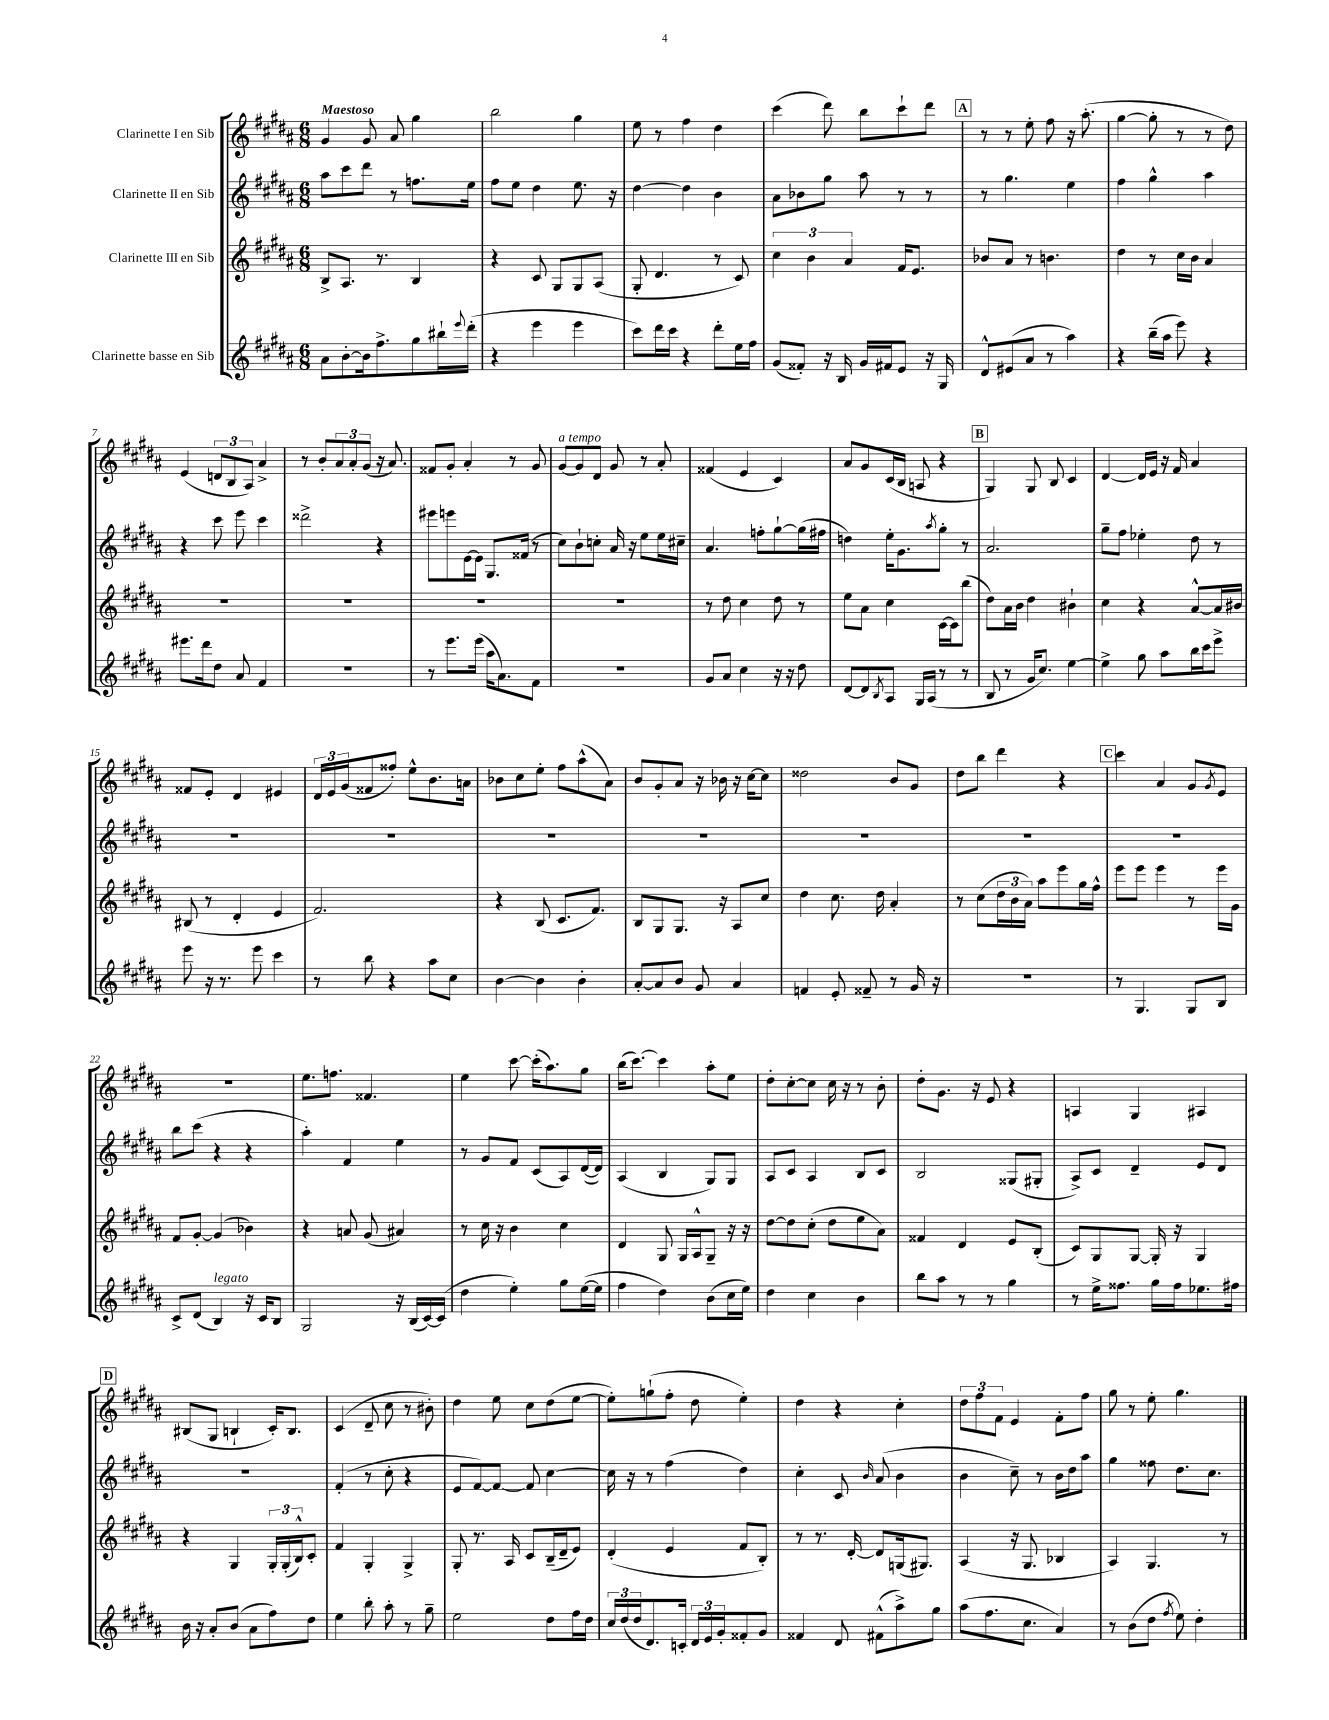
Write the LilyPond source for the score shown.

<<
\new StaffGroup <<
\new Staff = "s0" \with { instrumentName = "Clarinette I en Sib" } {
    \clef treble \key b \major \numericTimeSignature \time 6/8 \tempo "Maestoso"
    gis'4 gis'8 ais'8 gis''4 |
    b''2 gis''4 |
    e''8 r8 fis''4 dis''4 |
    cis'''4( dis'''8) b''8 cis'''8-! dis'''8 |
    \mark \markup { \box "A" } r8 r8 e''8-. fis''8 r16 ais''8.-.( |
    gis''4~ gis''8-. r8 r8 dis''8) |
    e'4( \tuplet 3/2 { d'8 b8 ais8) } ais'4-> |
    r8 b'8-. \tuplet 3/2 { ais'8 ais'8-. gis'8( } r16 ais'8.) |
    fisis'8 gis'8-. ais'4-. r8 gis'8 |
    gis'8~^\markup { \italic "a tempo" } gis'8 dis'8 gis'8 r8 ais'8-. |
    fisis'4( e'4 cis'4) |
    ais'8 gis'8 cis'16( b16 a8 r4 |
    \mark \markup { \box "B" } gis4) gis8 b8 cis'4 |
    dis'4~ dis'16 e'16 r16 fis'16 ais'4 |
    fisis'8 e'8-. dis'4 eis'4 |
    \tuplet 3/2 { dis'16 e'16 gis'16( } fisis'8 fisis''8-.) e''8-^ b'8. a'16 |
    bes'8 cis''8 e''8-. fis''8 ais''8-^( ais'8) |
    b'8 gis'8-. ais'8 r16 bes'16 r16 cis''16~ cis''8 |
    disis''2 b'8 gis'8 |
    dis''8 b''8 dis'''4 r4 |
    \mark \markup { \box "C" } cis'''4 ais'4 gis'8 \acciaccatura { gis'8 } e'8 |
    R2. |
    e''8. f''8. fisis'4. |
    e''4 cis'''8~ cis'''16-.( ais''8.) gis''8 |
    b''16( cis'''8.~) cis'''4 ais''8-. e''8 |
    dis''8-. cis''8~-. cis''8 cis''16 r16 r8 b'8-. |
    dis''8-. gis'8. r16 e'8 r4 |
    a4 gis4 ais4 |
    \mark \markup { \box "D" } bis8( gis8 b4-! cis'16-.) b8. |
    cis'4( dis'8-- cis''8 r8 bis'8-.) |
    dis''4 e''8 cis''8 dis''8( e''8~ |
    e''8-.) g''8-!( fis''8-. dis''8 e''4-.) |
    dis''4 r4 cis''4-. |
    \tuplet 3/2 { dis''8 fis''8 fis'8 } e'4 fis'8-. fis''8 |
    gis''8 r8 e''8-. gis''4. \bar "|." |
}
\new Staff = "s1" \with { instrumentName = "Clarinette II en Sib" } {
    \clef treble \key b \major \numericTimeSignature \time 6/8
    ais''8 cis'''8 dis'''8 r8 f''8. e''16 |
    fis''8 e''8 dis''4 e''8. r16 |
    dis''4~ dis''4 b'4 |
    ais'8 bes'8 gis''8 ais''8 r8 r8 |
    \mark \markup { \box "A" } r8 gis''4. e''4 |
    fis''4 gis''4-^ ais''4 |
    r4 cis'''8 e'''8 cis'''4 |
    disis'''2-> r4 |
    eis'''8 e'''8 e'16~ e'16 gis8. fisis'16( r8 |
    cis''8) b'8-! c''8-. ais'16 r16 e''8 e''16 cis''16-- |
    ais'4. f''8-. gis''8~-! gis''16( fis''16 |
    d''4) e''16-. gis'8. \acciaccatura { ais''8 } gis''8-. r8 |
    \mark \markup { \box "B" } ais'2. |
    gis''8-- fis''8 ees''4-. dis''8 r8 |
    R2. |
    R2. |
    R2. |
    R2. |
    R2. |
    R2. |
    \mark \markup { \box "C" } R2. |
    b''8 cis'''8( r4 r4 |
    ais''4-.) fis'4 e''4 |
    r8 gis'8 fis'8 cis'8( ais8) dis'16~( dis'16) |
    ais4( b4 gis8) gis8 |
    ais8 cis'8 ais4 b8 cis'8 |
    b2 gisis8( gis8-. |
    ais8->) cis'8 dis'4-- e'8 dis'8 |
    \mark \markup { \box "D" } R2. |
    fis'4-.( r8 cis''8-. r4 |
    e'8 fis'8~) fis'8~ fis'8 cis''4~ |
    cis''16 r16 r8 fis''4( dis''4) |
    cis''4-. cis'8 \grace { b'16 } ais'8( b'4 |
    b'4 cis''8--) r8 b'16 dis''16 ais''8 |
    gis''4 fisis''8 dis''8. cis''8. \bar "|." |
}
\new Staff = "s2" \with { instrumentName = "Clarinette III en Sib" } {
    \clef treble \key b \major \numericTimeSignature \time 6/8
    b8-> ais8. r8. b4 |
    r4 cis'8 gis8 gis8 ais8( |
    gis8-. dis'4. r8 cis'8) |
    \tuplet 3/2 { cis''4 b'4 ais'4 } fis'16 e'8. |
    \mark \markup { \box "A" } bes'8 ais'8 r8 b'4. |
    dis''4 r8 cis''16 b'16 ais'4 |
    R2. |
    R2. |
    R2. |
    R2. |
    r8 dis''8 cis''4 dis''8 r8 |
    e''8 ais'8 cis''4 cis'16~ cis'16 b''8( |
    \mark \markup { \box "B" } dis''8) ais'16 b'16 dis''4 bis'4-! |
    cis''4 r4 ais'8~-^ ais'16 bis'16 |
    bis8( r8 dis'4-. e'4 |
    fis'2.) |
    r4 b8( cis'8. fis'8.) |
    b8 gis8 gis8. r16 ais8 cis''8 |
    dis''4 cis''8. dis''16 ais'4-. |
    r8 cis''8( \tuplet 3/2 { dis''16 b'16 ais'16) } ais''8 e'''8 gis''16 fis''16-^ |
    \mark \markup { \box "C" } e'''8 e'''8 e'''4 r8 e'''16 gis'16 |
    fis'8 gis'8~-. gis'4( bes'4) |
    r4 a'8 gis'8( ais'4) |
    r8 cis''16 r16 b'4 cis''4 |
    dis'4 gis8 gis16 ais16-^ gis8-- r16 r16 |
    dis''8~ dis''8 cis''8-.( dis''8 e''8 ais'8) |
    fisis'4 dis'4 e'8 b8-.( |
    cis'8) gis8 gis8~ gis16-. r16 gis4 |
    \mark \markup { \box "D" } r4 gis4 \tuplet 3/2 { gis16-. gis16-.( b16-^) } cis'8-. |
    fis'4 gis4-. gis4-> |
    gis8-. r8. ais16 cis'8 b16--( dis'16-- e'8) |
    dis'4-.( e'4 fis'8 b8-.) |
    r8 r8. dis'16~-. dis'8 g16( gis8.) |
    ais4( r16 gis8. bes4 |
    ais4) gis4. r8 \bar "|." |
}
\new Staff = "s3" \with { instrumentName = "Clarinette basse en Sib" } {
    \clef treble \key b \major \numericTimeSignature \time 6/8
    ais'8 b'8~-. b'16 fis''8.-> gis''8 bis''16-! \appoggiatura { e'''8 } dis'''16-.( |
    r4 e'''4 e'''4 |
    cis'''8) dis'''16 cis'''16 r4 dis'''8-. e''16 fis''16 |
    gis'8( fisis'8-.) r16 b16 gis'16 fis'16 e'8 r16 gis16 |
    \mark \markup { \box "A" } dis'8-^ eis'8( ais'8 r8 ais''4) |
    r4 b''16--( ais''16 e'''8) r4 |
    eis'''8. dis'''16 dis''8 ais'8 fis'4 |
    R2. |
    r8 e'''8. e'''16( ais''16 ais'8.) fis'8 |
    R2. |
    gis'8 ais'8 cis''4 r16 r16 dis''8 |
    dis'8~ dis'8 \acciaccatura { b8 } ais8 gis16 ais16( r8 r8 |
    \mark \markup { \box "B" } b8 r8 gis'16 cis''8.) e''4~ |
    e''4-> gis''8 ais''8 b''16 cis'''16 e'''8-> |
    e'''8 r16 r8. e'''8 cis'''4 |
    r8 b''8 r4 ais''8 cis''8 |
    b'4~ b'4 b'4-. |
    ais'8~-. ais'8 b'8 gis'8 ais'4 |
    f'4 e'8-. fisis'8-- r8 gis'16 r16 |
    R2. |
    \mark \markup { \box "C" } r8 gis4. gis8 b8 |
    cis'8-> dis'8( b4^\markup { \italic "legato" }) r16 cis'16 b8 |
    gis2 r16 b16( cis'16~) cis'16( |
    dis''4 e''4-.) gis''8 e''16~( e''16 |
    fis''4 dis''4) b'8( cis''16 e''16) |
    dis''4 cis''4 b'4 |
    b''8 ais''8 r8 r8 gis''4 |
    r8 e''16-> fisis''8. gis''16 fisis''16 ees''8. fis''16 |
    \mark \markup { \box "D" } b'16 r16 ais'8-. b'8( ais'8 fis''8) dis''8 |
    e''4 b''8-. ais''8-. r8 gis''8-- |
    e''2 dis''8 fis''16 dis''16 |
    \tuplet 3/2 { cis''16 dis''16( dis''16 } dis'8.) c'16-. \tuplet 3/2 { dis'16 e'16 gis'16-. } fisis'8-. gis'8 |
    fisis'4 dis'8 fis'8-^( ais''8->) gis''8 |
    ais''8( fis''8. cis''8. ais'4) |
    r8 b'8( dis''8 \acciaccatura { fis''8 } e''8) dis''4-. \bar "|." |
}
>>
>>
